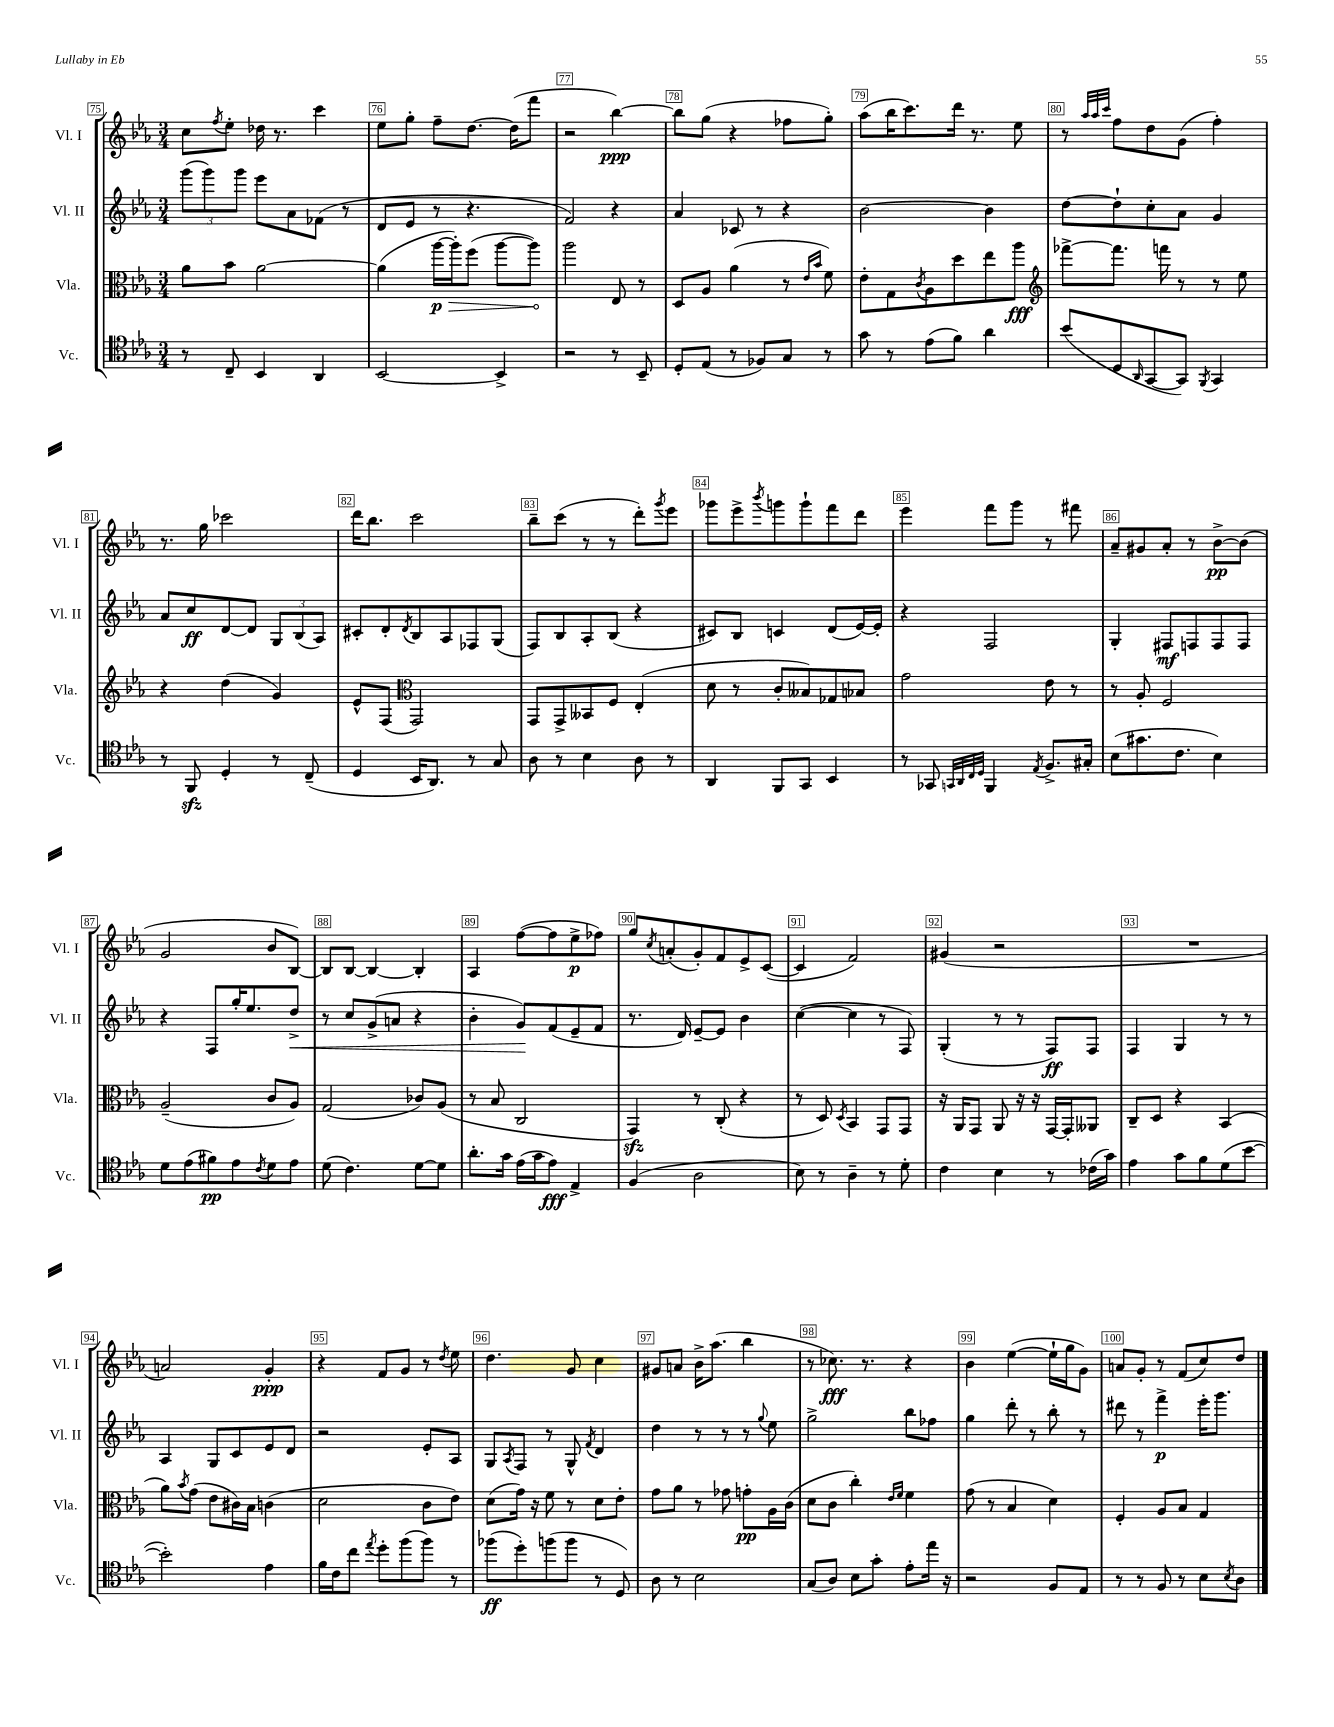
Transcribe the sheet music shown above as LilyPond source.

<<
\new StaffGroup <<
\new Staff = "s0" \with { instrumentName = "Vl. I" shortInstrumentName = "Vl. I" } {
    \clef treble \key ees \major \numericTimeSignature \time 3/4
    c''8 \acciaccatura { f''8 } ees''8-. des''16 r8. c'''4 |
    ees''8 g''8-. f''8-- d''8.~ d''16( f'''8 |
    r2 bes''4~\ppp) |
    bes''8 g''8( r4 fes''8 g''8-.) |
    aes''8( bes''16 c'''8.) d'''16 r8. ees''8 |
    r8 \grace { aes''32 aes''32 c'''32 } f''8 d''8 g'8( f''4-.) |
    r8. g''16 ces'''2 |
    d'''16 bes''8. c'''2 |
    bes''8-- c'''8( r8 r8 d'''8-.) \acciaccatura { g'''8 } ees'''8 |
    ges'''8 ees'''8-> \acciaccatura { bes'''8 } g'''8 g'''8-! f'''8 d'''8 |
    ees'''4 f'''8 g'''8 r8 fis'''8 |
    aes'8-- gis'8 aes'8-. r8 bes'8~->\pp bes'8( |
    g'2 bes'8 bes8~) |
    bes8 bes8~ bes4~ bes4-. |
    aes4 f''8~( f''8 ees''8->\p fes''8) |
    g''8 \acciaccatura { c''8 } a'8-.( g'8-.) f'8 ees'8-> c'8~( |
    c'4 f'2) |
    gis'4( r2 |
    R2. |
    a'2) g'4-.\ppp |
    r4 f'8 g'8 r8 \acciaccatura { d''8 } ees''8 |
    d''4. g'8 c''4 |
    gis'8 a'8 bes'16-> aes''8.( bes''4 |
    r8 ces''8.\fff) r8. r4 |
    bes'4 ees''4~( ees''16-! g''16 g'8) |
    a'8 g'8-. r8 f'8( c''8) d''8 \bar "|." |
}
\new Staff = "s1" \with { instrumentName = "Vl. II" shortInstrumentName = "Vl. II" } {
    \clef treble \key ees \major \numericTimeSignature \time 3/4
    \tuplet 3/2 { g'''8( g'''8) g'''8 } ees'''8 aes'8 fes'8( r8 |
    d'8 ees'8 r8 r4. |
    f'2) r4 |
    aes'4 ces'8 r8 r4 |
    bes'2~ bes'4 |
    d''8~ d''8-! c''8-. aes'8 g'4 |
    aes'8 c''8\ff d'8~ d'8 \tuplet 3/2 { g8 bes8( aes8) } |
    cis'8-. d'8-. \acciaccatura { d'8 } bes8 aes8 fes8 g8( |
    f8) bes8 aes8-. bes8( r4 |
    cis'8) bes8 c'4 d'8( ees'16~) ees'16-. |
    r4 f2 |
    g4-. fis8\mf f8 f8 f8 |
    r4 f8 g''16-. ees''8. d''8->\< |
    r8 c''8 g'8->( a'8 r4 |
    bes'4-. g'8\!) f'8( ees'8-- f'8 |
    r8. d'16) ees'8~-- ees'8 bes'4 |
    c''4~( c''4 r8 f8) |
    g4-.( r8 r8 f8\ff) f8 |
    f4 g4 r8 r8 |
    aes4 g8 c'8 ees'8 d'8 |
    r2 ees'8-. aes8 |
    g8 \acciaccatura { aes8 } f8 r8 g8-^ \acciaccatura { f'8 } d'4 |
    d''4 r8 r8 r8 \appoggiatura { g''8 } ees''8 |
    g''2-> bes''8 fes''8 |
    g''4 d'''8-. r8 bes''8-. r8 |
    dis'''8 r8 f'''4->\p ees'''16-. g'''8. \bar "|." |
}
\new Staff = "s2" \with { instrumentName = "Vla." shortInstrumentName = "Vla." } {
    \clef alto \key ees \major \numericTimeSignature \time 3/4
    aes'8 bes'8 aes'2~ |
    aes'4( \once \override Hairpin.circled-tip = ##t aes''16~\p\> aes''16-.) f''8( aes''8~ aes''8\!) |
    aes''2 ees8 r8 |
    d8 aes8 aes'4( r8 \grace { ees'16 bes'16 } f'8) |
    ees'8-. g8 \acciaccatura { c'8 } aes8 d''8 ees''8 aes''8\fff |
    \clef treble fes'''8~-> fes'''8. f'''16 r8 r8 ees''8 |
    r4 d''4( g'4) |
    ees'8-^ f8( \clef alto g,2) |
    g,8 g,8-> beses,8 f8 ees4-.( |
    d'8 r8 c'8-. beses8) ges8 bes8 |
    g'2 ees'8 r8 |
    r8 aes8-. f2 |
    aes2--( c'8 aes8) |
    g2( ces'8) aes8( |
    r8 bes8 c2 |
    g,4\sfz) r8 c8-.( r4 |
    r8 d8) \acciaccatura { d8 } bes,4 g,8 g,8 |
    r16 aes,16 g,8 aes,8 r16 r16 g,16~ g,16-. aeses,8 |
    c8-- d8 r4 bes,4( |
    aes'8) \acciaccatura { bes'8 } g'8( ees'8 cis'16) bes16 c'4( |
    d'2 c'8 ees'8) |
    d'8( g'16) r16 f'8 r8 d'8 ees'8-. |
    g'8 aes'8 r8 ges'8 g'8-.\pp aes16 c'16( |
    d'8 c'8 c''4-.) \grace { ees'16 f'16 } f'4 |
    g'8( r8 bes4 d'4) |
    f4-. aes8 bes8 g4 \bar "|." |
}
\new Staff = "s3" \with { instrumentName = "Vc." shortInstrumentName = "Vc." } {
    \clef tenor \key ees \major \numericTimeSignature \time 3/4
    r8 c8-- bes,4 aes,4 |
    bes,2~ bes,4-> |
    r2 r8 bes,8-- |
    d8-. ees8( r8 fes8) g8 r8 |
    g'8 r8 ees'8( f'8) aes'4 |
    bes'8( d8 \grace { aes,16 } g,8~ g,8) \acciaccatura { f,8 } g,4 |
    r8 f,8\sfz d4-. r8 c8--( |
    d4 bes,16 aes,8.) r8 g8 |
    aes8 r8 bes4 aes8 r8 |
    aes,4 f,8 g,8 bes,4 |
    r8 ges,8 \grace { g,32 aes,32 c32 d32 } f,4 \acciaccatura { ees8 } f8.-> gis16-. |
    bes8( gis'8. c'8. bes4) |
    d'8 ees'8( fis'8\pp) ees'8 \acciaccatura { c'8 } d'8 ees'8 |
    d'8( c'4.) d'8~ d'8 |
    aes'8.-. g'16 ees'16( g'16 ees'8\fff) ees4-> |
    f4( aes2 |
    bes8) r8 aes4-- r8 d'8-. |
    c'4 bes4 r8 ces'16( g'16) |
    ees'4 g'8 f'8 d'8( bes'8~ |
    bes'2-.) ees'4 |
    f'16 c'16 c''8 \acciaccatura { ees''8 } d''8-. f''8( f''8) r8 |
    fes''8\ff( d''8-.) f''8( f''8 r8 d8) |
    aes8 r8 bes2 |
    g8( aes8) bes8 g'8-. ees'8-. ees''16 r16 |
    r2 f8 ees8 |
    r8 r8 f8 r8 bes8 \acciaccatura { bes8 } aes8 \bar "|." |
}
>>
>>
\layout { \context { \Score currentBarNumber = #75 \override BarNumber.break-visibility = ##(#f #t #t) barNumberVisibility = #all-bar-numbers-visible \override BarNumber.stencil = #(make-stencil-boxer 0.1 0.3 ly:text-interface::print) } }
